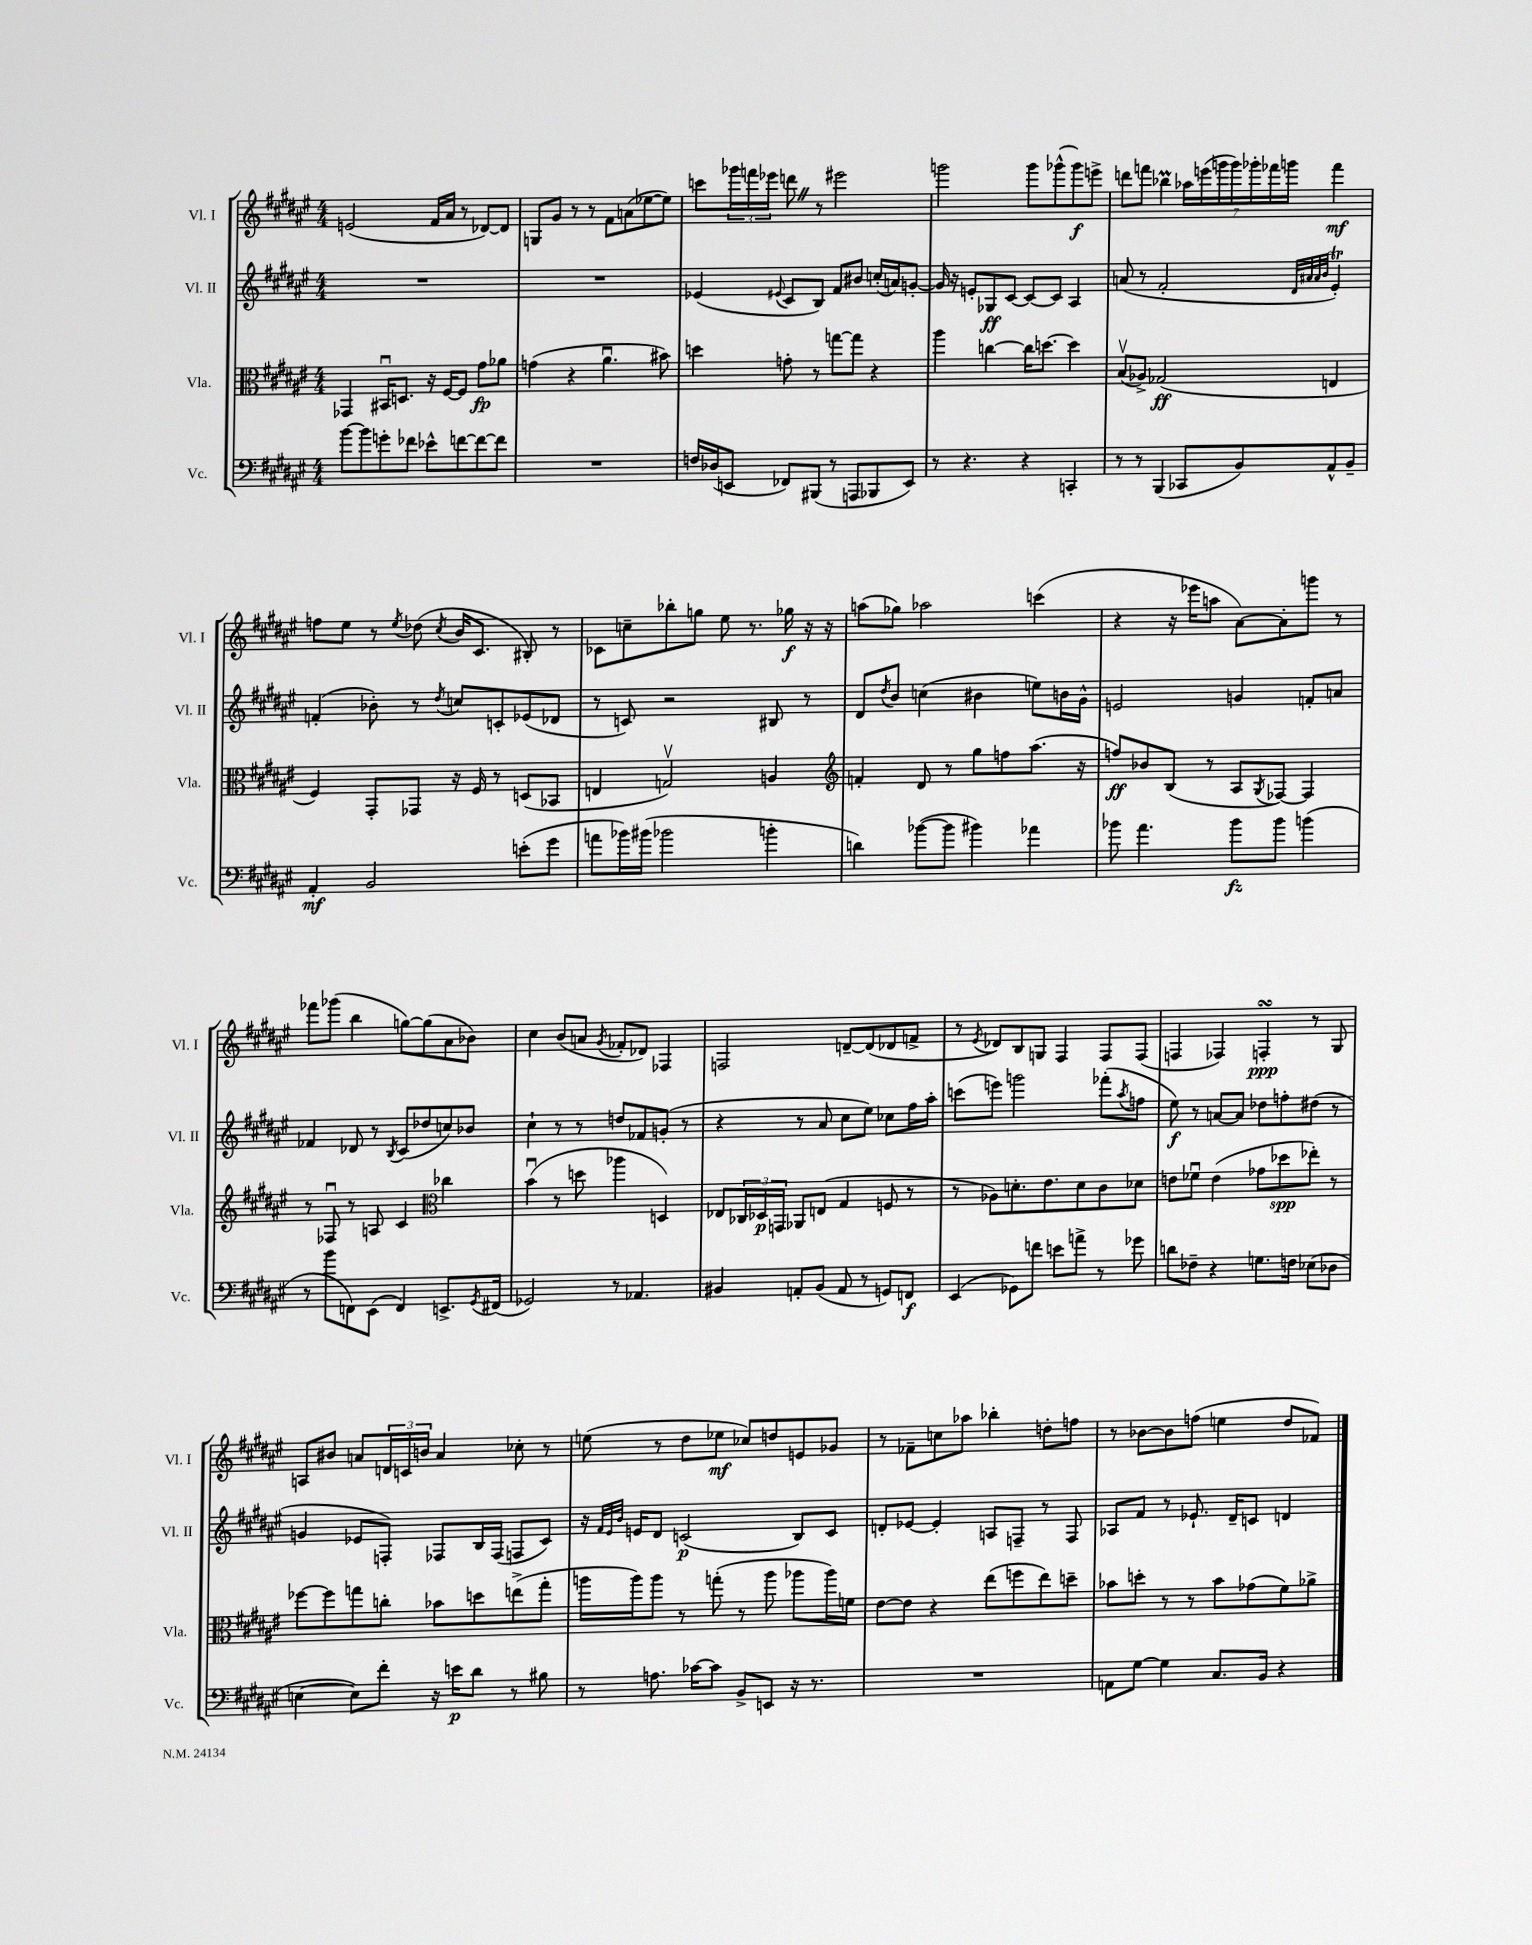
<<
\new StaffGroup <<
\new Staff = "s0" \with { instrumentName = "Vl. I" shortInstrumentName = "Vl. I" } {
    \clef treble \key fis \major \numericTimeSignature \time 4/4
    e'2( fis'16 ais'16 r8 des'8~) des'8 |
    g8 gis'8 r8 r8 fis'8 a'8( ees''8~ ees''8) |
    c'''8 \tuplet 3/2 { ges'''16 f'''16 ees'''16 } d'''8 \once \override BreathingSign.text = \markup { \musicglyph "scripts.caesura.straight" } \breathe r8 eis'''2 |
    g'''2 g'''8 ges'''8-^( ges'''8\f) e'''8-> |
    d'''8 f'''8 bes''4\prall \tuplet 7/4 { aes''16 e'''16( g'''16 g'''16) ges'''16-. fes'''16 g'''16 } fes'''4\mf |
    f''8 eis''8 r8 \acciaccatura { eis''8 } des''8( \acciaccatura { cis''8 } b'16 cis'8. bis8-.) r8 |
    ces'8 c''8-- bes''8-. g''8 eis''8 r8. ges''16\f r16 r16 |
    a''8( ges''8) aes''2 c'''4( |
    r4 r16 ees'''16 a''8 ais'8~) ais'8-. g'''8 r8 |
    fes'''8 ges'''8( b''4 g''8~) g''8( ais'8 bes'8) |
    cis''4 b'8( a'8 \acciaccatura { gis'8 } fes'8-. des'8) fes4 |
    f2 d'8~-- d'8( des'8 f'8-> |
    r8 \acciaccatura { eis'8 } des'8) b8 g8 fis4 fis8 fis8( |
    f4 fes4) f4-.\turn\ppp r8 gis8 |
    a8 bis'8 a'8 \tuplet 3/2 { d'16 c'16 b'16 } a'4 ces''8-. r8 |
    e''8( r8 dis''8 ees''8\mf ces''8) d''8 e'8 ges'8 |
    r8 fes'8-- c''8 aes''8 bes''4-. d''8-. f''8 |
    r8 bes'8~ bes'8 f''8( e''4 dis''8 fes'8) \bar "|." |
}
\new Staff = "s1" \with { instrumentName = "Vl. II" shortInstrumentName = "Vl. II" } {
    \clef treble \key fis \major \numericTimeSignature \time 4/4
    R1 |
    R1 |
    ees'4( \appoggiatura { eis'8 } cis'8 b8) fis'8 bis'8 c''16-.( a'16) g'8~-. |
    g'16 r16 e'8-. ges8\ff cis'8~ cis'8~ cis'8 ais4 |
    a'8( r8 fis'2-. \grace { dis'32 ais'32 ais'32 b'32 } eis'4-.\trill) |
    f'4-.( bes'8-.) r8 \acciaccatura { dis''8 } c''8 c'8-. ees'8( des'8 |
    r8 c'8) r2 bis8 r8 |
    dis'8 \acciaccatura { dis''8 } b'8 c''4( bis'4 e''8) b'16 gis'16-^ |
    e'2 g'4 f'8-. a'8 |
    fes'4 des'8 r8 \acciaccatura { b8 } cis'8( des''8 c''8) bes'8 |
    cis''4-! r8 r8 d''8 fes'8 g'8-.( r8 |
    r4 r8 ais'8 cis''8 eis''8) ces''8 fis''16 ais''16-. |
    c'''8( e'''8) g'''2 fes'''8-.( \acciaccatura { ais''8 } f''8 |
    eis''8\f) r8 a'8~ a'8 des''8 f''8-. dis''8( r8 |
    g'4 ees'8 f8-.) fes8 b16 fes16( f8 cis'8) |
    r16 \grace { fis'32 eis'32 b'32 } e'16 dis'8 c'2\p( b8) c'8 |
    d'8-. ees'8~ ees'4-. a8 f8-- r8 f8 |
    aes8 fis'8 r8 ees'8.-! dis'16-- c'8 d'4 \bar "|." |
}
\new Staff = "s2" \with { instrumentName = "Vla." shortInstrumentName = "Vla." } {
    \clef alto \key fis \major \numericTimeSignature \time 4/4
    ges,4 bis,16\downbow d8. r16 fis16~ fis8 gis'8\fp aes'8 |
    g'4( r4 ais'4.\downbow bis'8) |
    d''4 g'8-. r8 g''8~ g''8 r4 |
    ais''4 c''4~ c''16 d''8.~ d''4 |
    b8\upbow( aes8->) ges2\ff( e4 |
    fis4) gis,8-. ges,8 r16 fis16 r8 d8( bes,8 |
    e4 g2\upbow) a4 |
    \clef treble f'4-. dis'8 r8 gis''8 f''8 ais''8.( r16 |
    f''8\ff) bes'8 b8( r8 ais8 \acciaccatura { gis8 } fes8~) fes4 |
    r8 fes8\downbow r8 a8 cis'4 \clef alto ces''4 |
    b'4\downbow( r8 d''8 aes''4 d4) |
    ees8 \tuplet 3/2 { ces16 des16\p g,16 } aes,8 e8( gis4 f8 r8 |
    r8 aes8) d'8.-. eis'8. d'8 cis'8 des'8 |
    e'8 fes'8\downbow e'4( ges'8 des''8\spp ees''8-.) r8 |
    fes''8~ fes''8 g''8 c''8-. bes'8 d''8 e''8->( g''8-. |
    a''16 a''16) a''8 r8 g''8-.( r8 a''8 aes''8 aes''16) f'16 |
    eis'8~ eis'8 r4 eis''8( f''8 eis''8) d''8-- |
    bes'8 d''8-. r8 r8 bes'8 ges'8( fis'8) aes'8-> \bar "|." |
}
\new Staff = "s3" \with { instrumentName = "Vc." shortInstrumentName = "Vc." } {
    \clef bass \key fis \major \numericTimeSignature \time 4/4
    b'8~ b'8 g'8-. fes'8 ees'8-^ f'8~ f'8~ f'8 |
    R1 |
    f16 des16( e,8 fes,8) bis,,8( r8 a,,8 bes,,8 e,8) |
    r8 r4. r4 c,4-. |
    r8 r8 b,,4( ces,8 b,8) ais,8-^ b,8-- |
    ais,4-.\mf b,2 e'8-.( gis'8 |
    a'8 bes'16) bis'16( bes'2 b'4-. |
    d'4) bes'8~( bes'8 bis'4) aes'4 |
    bes'8 ais'4. bes'8\fz bes'8 b'4( |
    r8 b'8 f,8) eis,8( f,4) e,8.-> \acciaccatura { gis,8 } fis,16( |
    ges,2) r8 aes,4. |
    bis,4 a,8-. bis,8( a,8 r8 g,8) f,8\f |
    eis,4( ges,8) f'8 e'8 a'8-> r8 ges'8 |
    d'8 fes8-- r4 g8. f16 ees8( des8 |
    e4~ e8) fis'8-. r16 e'16\p dis'8 r8 bis8 |
    r8 a8. ces'16~ ces'8 b,8-> e,8 r16 r8. |
    R1 |
    a,8 gis8~ gis4 cis8. b,16 r4 \bar "|." |
}
>>
>>
\layout { \context { \Score \remove "Bar_number_engraver" } }
